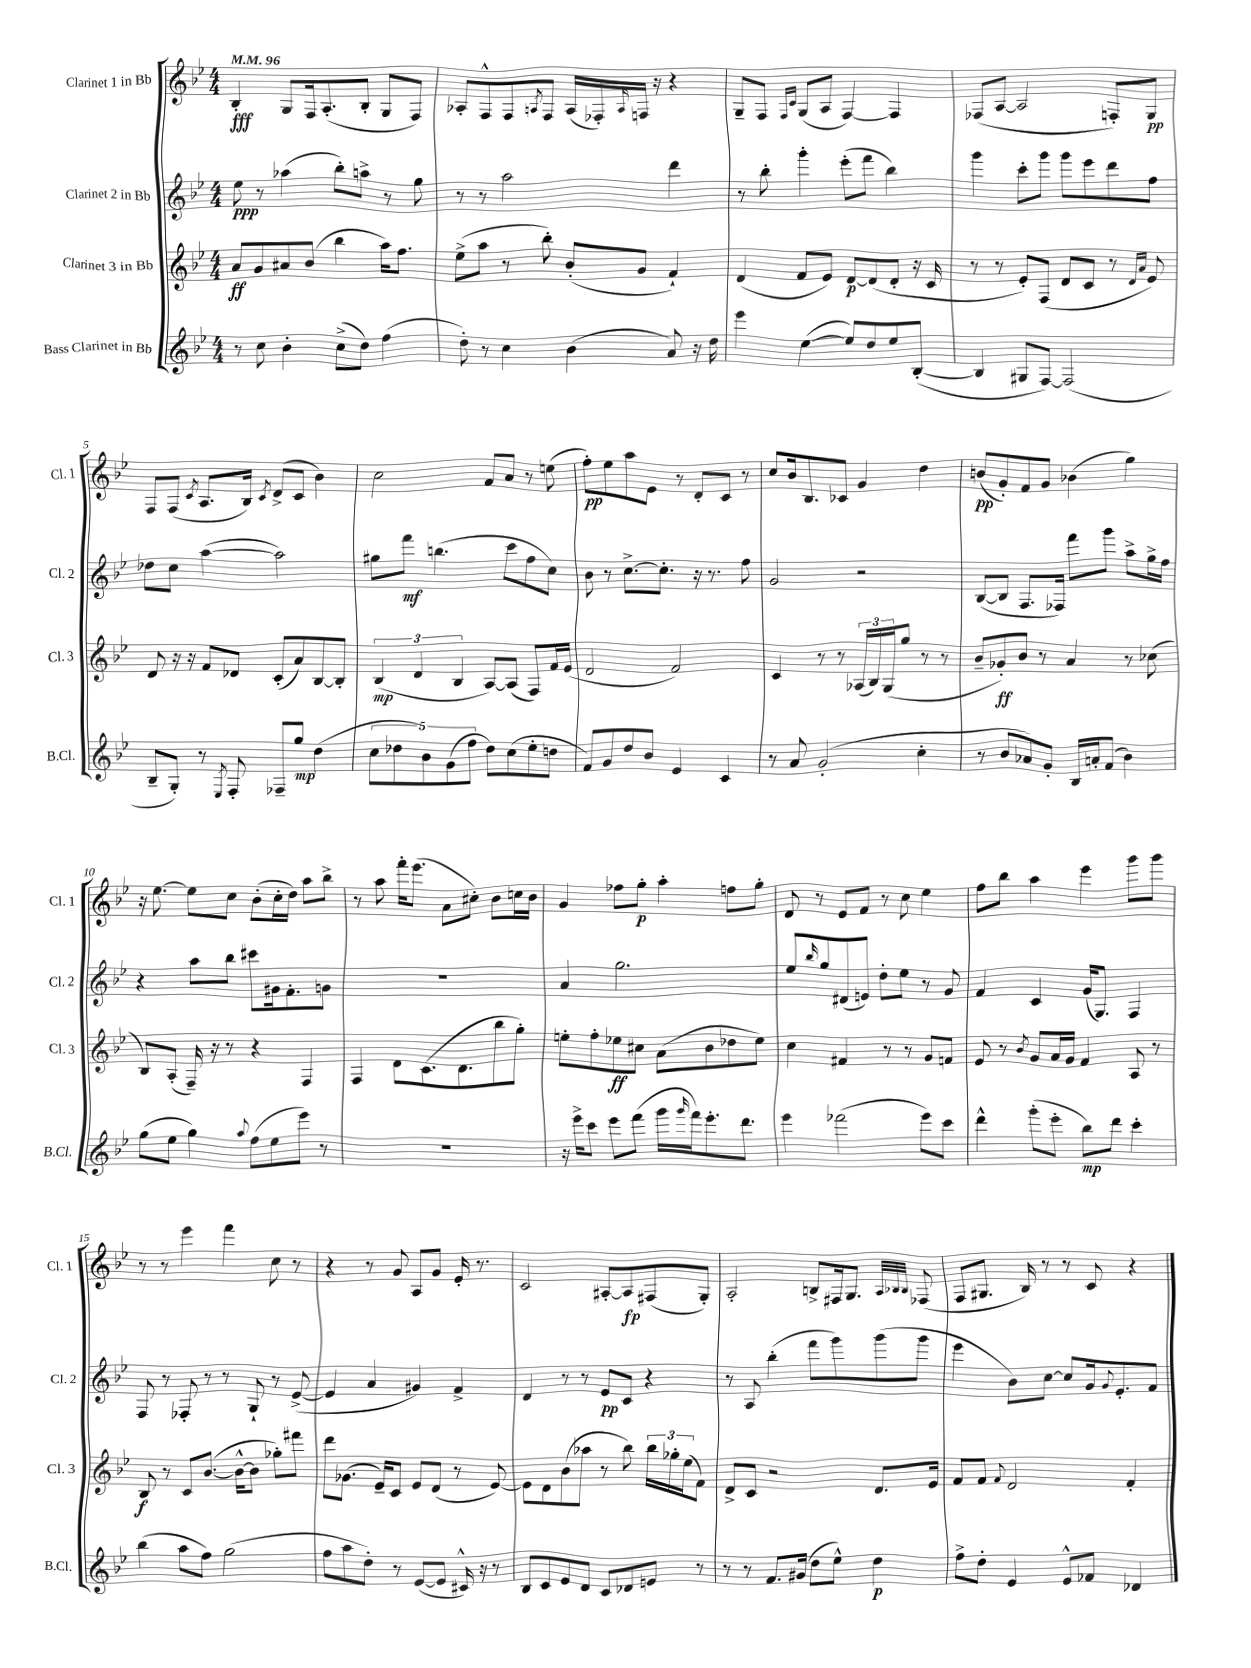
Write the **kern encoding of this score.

**kern	**dynam	**kern	**dynam	**kern	**dynam	**kern	**dynam
*part4	*part4	*part3	*part3	*part2	*part2	*part1	*part1
*staff4	*staff4	*staff3	*staff3	*staff2	*staff2	*staff1	*staff1
*I"Bass Clarinet in Bb	*	*I"Clarinet 3 in Bb	*	*I"Clarinet 2 in Bb	*	*I"Clarinet 1 in Bb	*
*I'B.Cl.	*	*I'Cl. 3	*	*I'Cl. 2	*	*I'Cl. 1	*
*clefG2	*	*clefG2	*	*clefG2	*	*clefG2	*
*k[b-e-]	*	*k[b-e-]	*	*k[b-e-]	*	*k[b-e-]	*
*M4/4	*	*M4/4	*	*M4/4	*	*M4/4	*
*MM96	*	*MM96	*	*MM96	*	*MM96	*
=1	=1	=1	=1	=1	=1	=1	=1
8r	.	8a/L	ff	8ee-\	ppp	4B-'/	fff
8cc\	.	8g/	.	8r	.	.	.
4b-'\	.	8a#X/	.	(4aa-X\	.	8G/L	.
.	.	(8b-/J	.	.	.	16F/k	.
.	.	.	.	.	.	(8.A'/	.
(8cc^\L	.	4bb-\	.	8bb-'\L)	.	.	.
8dd\J)	.	.	.	8aan^\J	.	8B-'/J	.
(4ff\	.	16aa\KL)	.	8r	.	8G/L	.
.	.	8.ff\J	.	.	.	.	.
.	.	.	.	8gg\	.	8F/J)	.
=2	=2	=2	=2	=2	=2	=2	=2
8dd'\)	.	(8ee-^\L	.	8r	.	8A-X'/L	.
8r	.	8aa\J	.	8r	.	8F^^/	.
4cc\	.	8r	.	2aa\	.	8F/	.
.	.	.	.	.	.	8qAn/	.
.	.	8bb-'\)	.	.	.	8F/J	.
(4b-\	.	(8b-'/L	.	.	.	(16A/LL	.
.	.	.	.	.	.	16F-X'/)	.
.	.	.	.	.	.	16qqA/	.
.	.	8g/J	.	.	.	16Fn/JJ	.
.	.	.	.	.	.	16r	.
8a/)	.	4f`/)	.	4ddd\	.	4r	.
16r	.	.	.	.	.	.	.
16dd\	.	.	.	.	.	.	.
=3	=3	=3	=3	=3	=3	=3	=3
4eee-\	.	(4d/	.	8r	.	8G~/L	.
.	.	.	.	8bb-'\	.	8F/J	.
.	.	.	.	.	.	16qqF/LL	.
.	.	.	.	.	.	16qqc/JJ	.
([4ee-\	.	8f/L	.	4ggg'\	.	(8G/L	.
.	.	8e-/J)	.	.	.	8A/J	.
8ee-/L])	.	[8d/L	p	(8eee-'\L	.	[4F/)	.
8dd/	.	(8d/]	.	8fff\J	.	.	.
8ee-/	.	8d'/J	.	4bb-\)	.	4F/]	.
([8B-'/J	.	16r	.	.	.	.	.
.	.	16c/	.	.	.	.	.
=4	=4	=4	=4	=4	=4	=4	=4
4B-/]	.	8r	.	4ggg\	.	(8F-X/L	.
.	.	8r	.	.	.	[8A/J	.
8G#X/L	.	8e-'/L)	.	8ccc'\L	.	2A/]	.
[8F/J)	.	(8F/J	.	8ggg\J	.	.	.
(2F/]	.	8d/L	.	8ggg\L	.	.	.
.	.	8c/J	.	8eee-\	.	.	.
.	.	8r	.	8ddd\	.	8Fn'/L)	.
.	.	16qqd/LL	.	.	.	.	.
.	.	16qqa/JJ	.	.	.	.	.
.	.	8e-/)	.	8ff\J	.	8G/J	pp
!!LO:LB:g=z
=5	=5	=5	=5	=5	=5	=5	=5
8B-~/L	.	8d/	.	8dd-X\L	.	8F/L	.
8G'/J)	.	16r	.	8cc\J	.	(8F/J	.
.	.	16r	.	.	.	.	.
.	.	.	.	.	.	8qc/	.
8r	.	8f/L	.	([4aa\	.	8.A/L	.
8qE-/	.	.	.	.	.	.	.
8F'/	.	8d-X/J	.	.	.	.	.
.	.	.	.	.	.	16B-/Jk)	.
.	.	.	.	.	.	8qc/	.
8F-X~/L	.	(8c'/L	.	2aa\])	.	(8d^/L	.
8gg/J	mp	8a/)	.	.	.	8c/J	.
(4dd\	.	[8B-/	.	.	.	4b-\)	.
.	.	8B-'/J]	.	.	.	.	.
=6	=6	=6	=6	=6	=6	=6	=6
10cc\L	.	(6B-/	mp	8gg#X\L	.	2cc\	.
10dd-X\	.	.	.	.	.	.	.
.	.	.	.	8fff\J	mf	.	.
.	.	6d/	.	.	.	.	.
10b-\)	.	.	.	.	.	.	.
.	.	.	.	(4.bbn\	.	.	.
(10g\	.	.	.	.	.	.	.
.	.	6B-/	.	.	.	.	.
10ff\J	.	.	.	.	.	.	.
8dd-\L)	.	[8A/L)	.	.	.	8f/L	.
(8cc\	.	(8A/J]	.	8ccc\L	.	8a/J	.
8ee-'\	.	8F/L)	.	8ff\	.	8r	.
8ddn\J	.	16f/L	.	8cc\J)	.	(8een\	.
.	.	(16e-/JJ	.	.	.	.	.
=7	=7	=7	=7	=7	=7	=7	=7
8f/L)	.	2d/	.	8b-\	.	8ff'\L)	pp
8g/	.	.	.	8r	.	8ee-\	.
8dd/	.	.	.	[8.cc^\L	.	8aa\	.
8b-/J	.	.	.	.	.	8e-\J	.
.	.	.	.	8.cc'\J]	.	.	.
4e-/	.	2f/)	.	.	.	8r	.
.	.	.	.	16r	.	8d'/L	.
.	.	.	.	8.r	.	.	.
4c/	.	.	.	.	.	8c/J	.
.	.	.	.	8ff\	.	8r	.
=8	=8	=8	=8	=8	=8	=8	=8
8r	.	4c/	.	2g/	.	8cc/L	.
8a/	.	.	.	.	.	16b-/k	.
.	.	.	.	.	.	8.B-/	.
(2g'/	.	8r	.	.	.	.	.
.	.	8r	.	.	.	8c-X/J	.
.	.	(24A-X/LL	.	2r	.	4g/	.
.	.	24B-/)	.	.	.	.	.
.	.	(24G/J	.	.	.	.	.
.	.	8gg/J	.	.	.	.	.
4cc'\	.	8r	.	.	.	4dd\	.
.	.	8r	.	.	.	.	.
=9	=9	=9	=9	=9	=9	=9	=9
8r	.	8b-~/L	.	([8B-/L	.	(8bn/L	pp
8b-/L	.	8g-X'/)	ff	8B-/J]	.	8g'/)	.
8a-X/)	.	8b-/J	.	8.F/L	.	8f/	.
8g'/J	.	8r	.	.	.	8g/J	.
.	.	.	.	16F-X/Jk)	.	.	.
16B-/LL	.	4a/	.	8fff\L	.	(4b-X\	.
16an'/J	.	.	.	.	.	.	.
(8f/J	.	.	.	8ggg\J	.	.	.
4b-\)	.	8r	.	8aa^\L	.	4gg\)	.
.	.	(8cc-X\	.	16gg^\L	.	.	.
.	.	.	.	16ff\JJ	.	.	.
!!LO:LB:g=z
=10	=10	=10	=10	=10	=10	=10	=10
(8gg\L	.	8B-/L)	.	4r	.	16r	.
.	.	.	.	.	.	[8.ee-\	.
8ee-\J	.	(8A'/J	.	.	.	.	.
4gg\)	.	16F~/)	.	8aa\L	.	8ee-\L]	.
.	.	16r	.	.	.	.	.
.	.	8r	.	8bb-\J	.	8cc\J	.
8qqaa/	.	.	.	.	.	.	.
(8ff\L	.	4r	.	8ccc#X\L	.	(8b-'\L	.
8ee-\	.	.	.	16g#X\k	.	16cc'\L	.
.	.	.	.	8.f'\	.	16dd\JJ)	.
8eee-\J)	.	4F/	.	.	.	8aa\L	.
8r	.	.	.	8gn\J	.	8bb-^\J	.
=11	=11	=11	=11	=11	=11	=11	=11
1r	.	4F/	.	1r	.	8r	.
.	.	.	.	.	.	8aa\	.
.	.	8d\L	.	.	.	16fff'\KL	.
.	.	.	.	.	.	(8.eee-\J	.
.	.	(8.c\	.	.	.	.	.
.	.	.	.	.	.	8a\L	.
.	.	8.d\	.	.	.	.	.
.	.	.	.	.	.	8cc#X'\J)	.
.	.	8bb-\	.	.	.	8b-\L	.
.	.	8gg'\J)	.	.	.	16ccn\L	.
.	.	.	.	.	.	16b-\JJ	.
=12	=12	=12	=12	=12	=12	=12	=12
16r	.	8een'\L	.	4a/	.	4g/	.
16eee-^\KL	.	.	.	.	.	.	.
8ccc\J	.	8ff'\	.	.	.	.	.
8eee-\L	.	8ee-X\	ff	2.gg\	.	8ff-X\L	.
(8fff\J	.	8cc#X\J	.	.	.	8gg'\J	p
16ggg\LL	.	(8a\L	.	.	.	4aa'\	.
16qqggg/	.	.	.	.	.	.	.
16fff\J)	.	.	.	.	.	.	.
8.eee-'\	.	8b-\	.	.	.	.	.
.	.	8dd-X\	.	.	.	8ffn\L	.
8.ddd\J	.	.	.	.	.	.	.
.	.	8ee-\J)	.	.	.	8gg'\J	.
=13	=13	=13	=13	=13	=13	=13	=13
4eee-\	.	4cc\	.	8ee-/L	.	8d/	.
.	.	.	.	16qqbb-/	.	.	.
.	.	.	.	8gg/	.	8r	.
(2fff-X\	.	4f#X/	.	(8d#X/	.	8e-/L	.
.	.	.	.	8en/J)	.	8f/J	.
.	.	8r	.	8dd'\L	.	8r	.
.	.	8r	.	8ee-\J	.	8cc\	.
8eee-\L)	.	8g/L	.	8r	.	4ee-\	.
8ccc\J	.	8fn/J	.	8g/	.	.	.
=14	=14	=14	=14	=14	=14	=14	=14
4ddd^^\	.	8e-/	.	4f/	.	8ff\L	.
.	.	8r	.	.	.	8bb-\J	.
.	.	8qb-/	.	.	.	.	.
(8ggg'\L	.	8g/L	.	4c/	.	4aa\	.
8eee-'\J	.	16a/L	.	.	.	.	.
.	.	16g/JJ	.	.	.	.	.
8bb-\L)	mp	4f/	.	(16g/KL	.	4eee-\	.
.	.	.	.	8.G/J)	.	.	.
8ddd\J	.	.	.	.	.	.	.
4ccc'\	.	8A/	.	4F/	.	8ggg\L	.
.	.	8r	.	.	.	8ggg\J	.
!!LO:LB:g=z
=15	=15	=15	=15	=15	=15	=15	=15
(4bb-\	.	8B-/	f	8F/	.	8r	.
.	.	8r	.	8r	.	8r	.
8aa\L	.	8c/L	.	8F-X'/	.	4eee-\	.
8ff\J)	.	([8.b-/J	.	8r	.	.	.
(2gg\	.	.	.	8r	.	4fff\	.
.	.	16b-^^\KL_	.	.	.	.	.
.	.	8b-\J]	.	8G`/	.	.	.
.	.	8gg-X'\L)	.	8r	.	8cc\	.
.	.	8fff#X\J	.	([8e-^/	.	8r	.
=16	=16	=16	=16	=16	=16	=16	=16
8ff\L	.	8ddd\L	.	4e-/]	.	4r	.
8aa\	.	(8.g-X\J	.	.	.	.	.
8dd'\J)	.	.	.	4a/	.	8r	.
.	.	16e-~/KL)	.	.	.	.	.
8r	.	8c/J	.	.	.	8g/	.
([8e-/L	.	8e-/L	.	4g#X/)	.	8A/L	.
8e-/J]	.	(8d/J	.	.	.	8g/J	.
16c#X^^/)	.	8r	.	4f^/	.	16e-'/	.
16r	.	.	.	.	.	8.r	.
8r	.	[8e-/)	.	.	.	.	.
=17	=17	=17	=17	=17	=17	=17	=17
8B-/L	.	8e-\L]	.	4d/	.	2c/	.
8c/	.	8d\	.	.	.	.	.
8e-/	.	(8b-\	.	8r	.	.	.
8d/J	.	8aa-X\J	.	8r	.	.	.
8c/L	.	8r	.	8e-/L	pp	[8A#X'/L	.
8d-X/	.	8bb-\)	.	8c/J	.	8A#/]	fp
8en/J	.	24bb-\LL	.	4r	.	(8F#X/	.
.	.	24gg-X'\	.	.	.	.	.
.	.	(24ee-\J	.	.	.	.	.
8r	.	8f\J)	.	.	.	8G'/J)	.
=18	=18	=18	=18	=18	=18	=18	=18
8r	.	8d^/L	.	8r	.	2A'/	.
8r	.	8c/J	.	8A/	.	.	.
8.f/L	.	2r	.	(4bb-'\	.	.	.
(16g#X/Jk	.	.	.	.	.	.	.
8dd\L	.	.	.	8fff\L	.	8Bn^/L	.
8ee-^^\J)	.	.	.	8ggg\)	.	16F#X/k	.
.	.	.	.	.	.	8.G/J	.
4dd\	p	8.d/L	.	(8ggg\	.	.	.
.	.	.	.	.	.	32qqA/LLL	.
.	.	.	.	.	.	32qqB-X/	.
.	.	.	.	.	.	32qqB-/JJJ	.
.	.	.	.	8ggg\J	.	(8F-X/	.
.	.	16e-/Jk	.	.	.	.	.
=19	=19	=19	=19	=19	=19	=19	=19
8ff^\L	.	8f/L	.	4eee-\	.	8F/L	.
8dd'\J	.	8f/J	.	.	.	8.G#X/J	.
.	.	8qqf/	.	.	.	.	.
4e-/	.	2d/	.	8b-\L)	.	.	.
.	.	.	.	.	.	16B-/)	.
.	.	.	.	[8cc\J	.	8r	.
8e-^^/L	.	.	.	8cc/L]	.	8r	.
8f-X/J	.	.	.	16g/k	.	8c/	.
.	.	.	.	8qqg/	.	.	.
.	.	.	.	8.e-'/	.	.	.
4d-X/	.	4f'/	.	.	.	4r	.
.	.	.	.	8f/J	.	.	.
==	==	==	==	==	==	==	==
*-	*-	*-	*-	*-	*-	*-	*-
